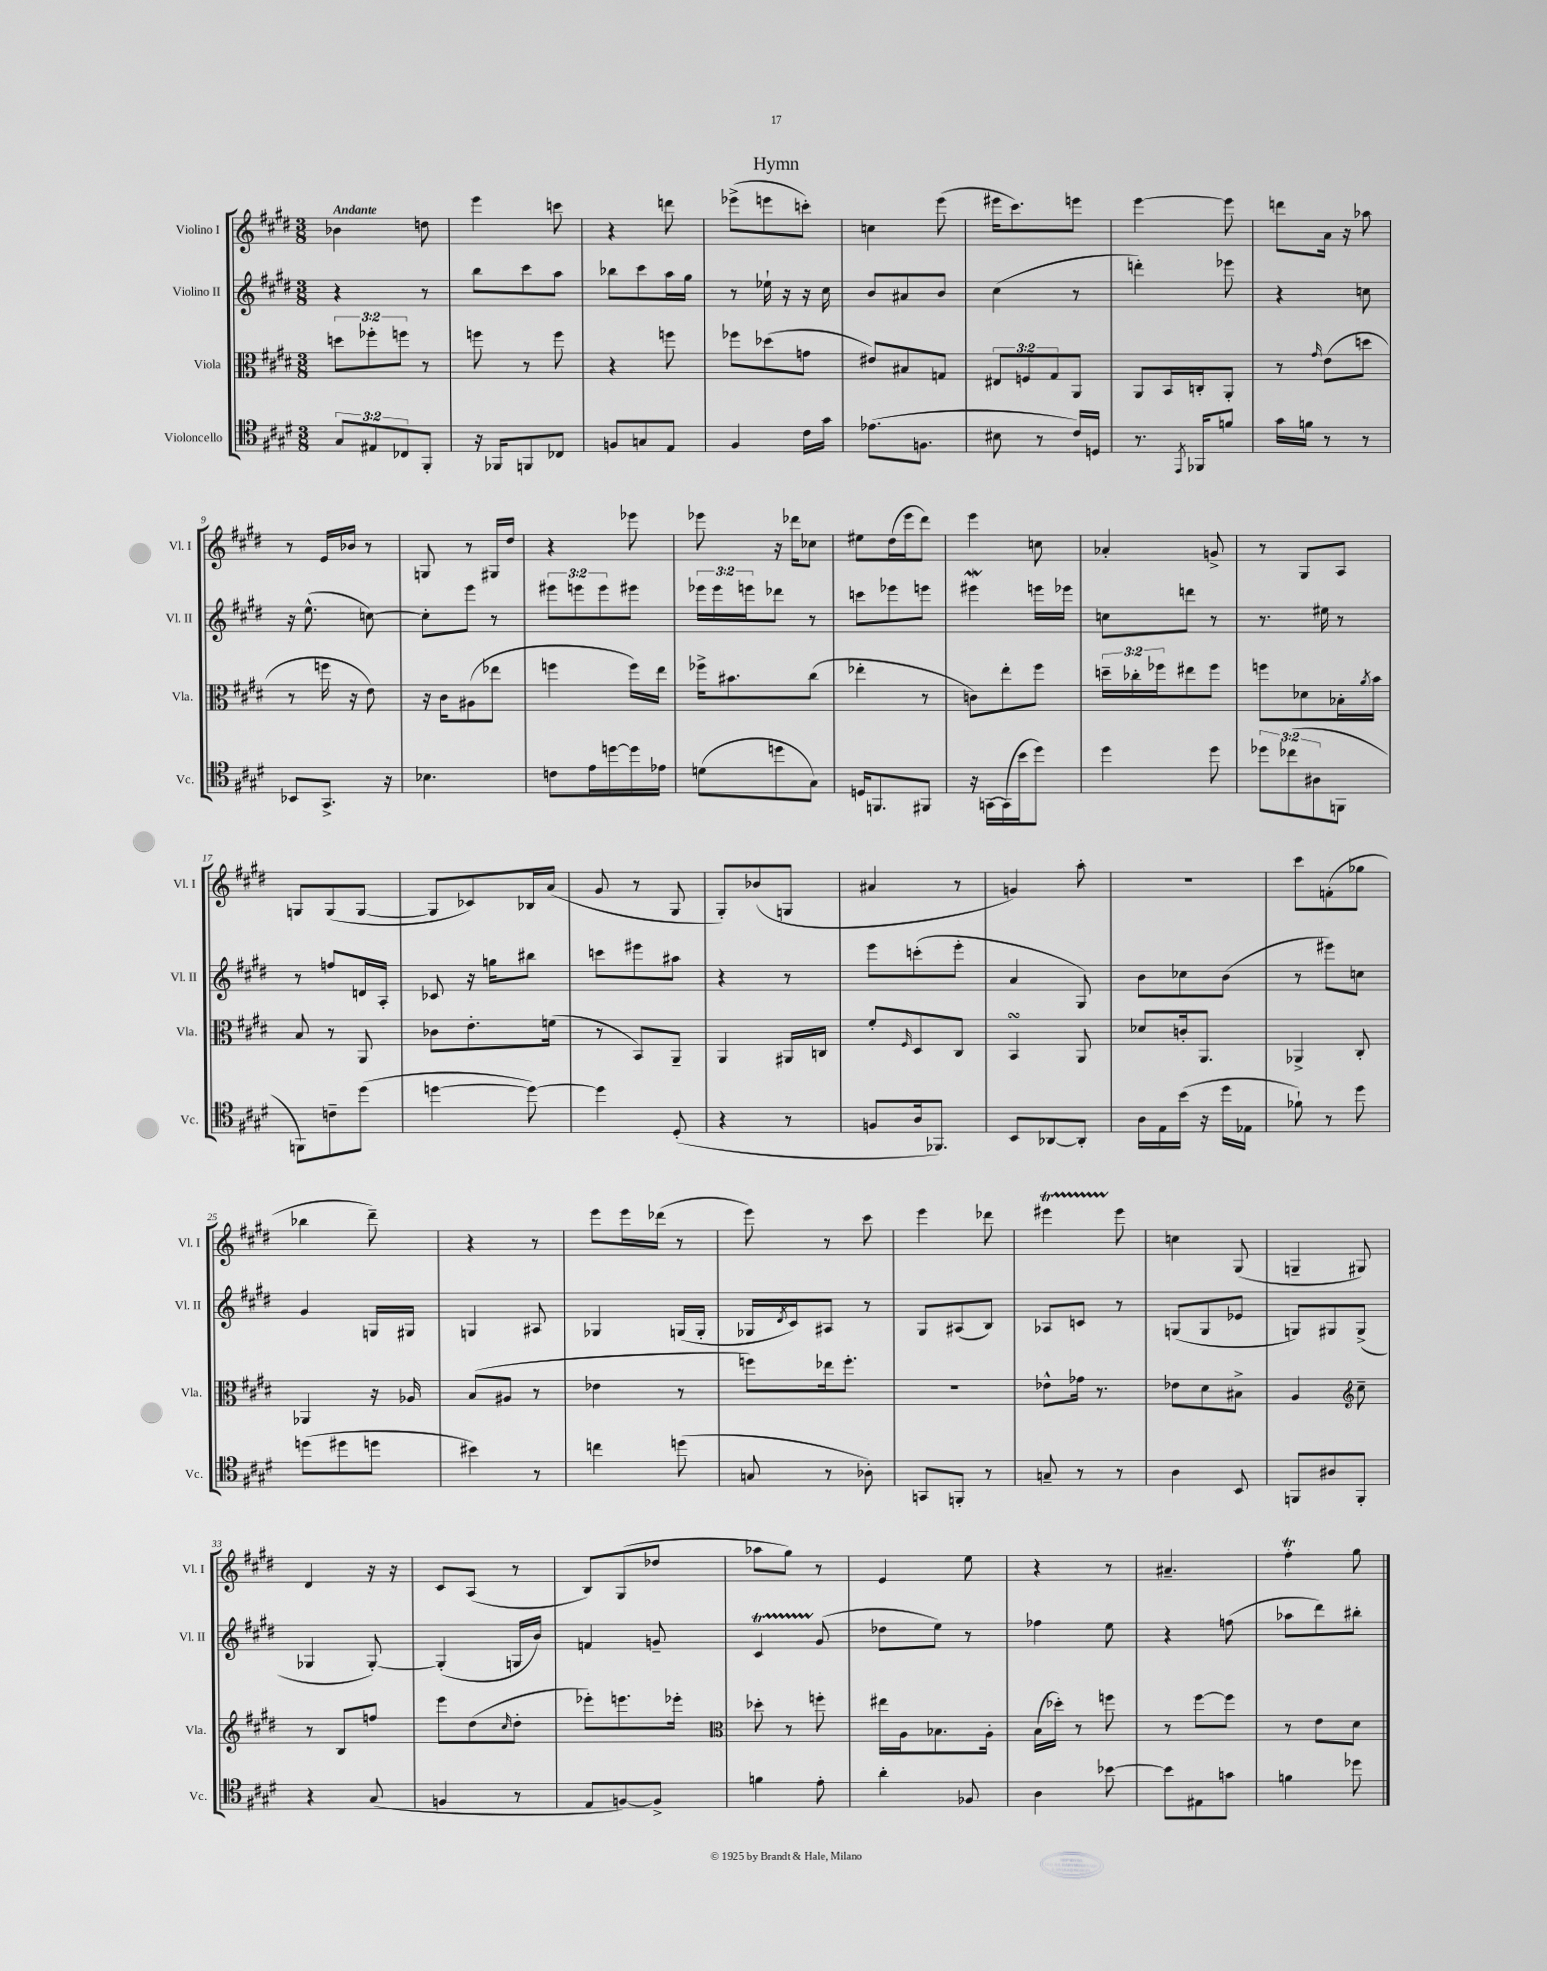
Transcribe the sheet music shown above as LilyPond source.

\header { title = "Hymn" }
<<
\new StaffGroup <<
\new Staff = "s0" \with { instrumentName = "Violino I" shortInstrumentName = "Vl. I" } {
    \clef treble \key e \major \numericTimeSignature \time 3/8 \tempo "Andante"
    bes'4 d''8 |
    e'''4 c'''8 |
    r4 d'''8 |
    ees'''8->( e'''8 c'''8-.) |
    c''4 e'''8( |
    eis'''16 cis'''8.) e'''8 |
    e'''4~ e'''8 |
    d'''8 a'16 r16 aes''8 |
    r8 e'16 bes'16 r8 |
    g8 r8 gis16 dis''16 |
    r4 ees'''8 |
    ees'''8 r16 des'''16 ces''8 |
    eis''8 dis''16( e'''16 dis'''8) |
    e'''4 c''8 |
    aes'4-. g'8-> |
    r8 gis8 a8 |
    g8 g8( g8~ |
    g8 ces'8) bes16 a'16( |
    gis'8 r8 gis8 |
    gis8-.) bes'8( g8 |
    ais'4 r8 |
    g'4) a''8-. |
    R4. |
    cis'''8 f'8-.( ges''8 |
    bes''4 dis'''8--) |
    r4 r8 |
    e'''8 e'''16 des'''16( r8 |
    e'''8) r8 cis'''8 |
    e'''4 des'''8 |
    eis'''4\startTrillSpan eis'''8\stopTrillSpan |
    c''4 gis8( |
    g4-- gis8) |
    dis'4 r16 r16 |
    cis'8 a8( r8 |
    b8) gis8( des''8 |
    aes''8 gis''8) r8 |
    e'4 e''8 |
    r4 r8 |
    ais'4.-- |
    fis''4-.\trill gis''8 \bar "|." |
}
\new Staff = "s1" \with { instrumentName = "Violino II" shortInstrumentName = "Vl. II" } {
    \clef treble \key e \major \numericTimeSignature \time 3/8 \override Staff.TupletNumber.text = #tuplet-number::calc-fraction-text
    r4 r8 |
    b''8 cis'''8 a''8 |
    bes''8 cis'''8 a''16 gis''16 |
    r8 ees''16-! r16 r16 cis''16 |
    b'8 ais'8 b'8 |
    cis''4( r8 |
    d'''4-.) ees'''8 |
    r4 c''8 |
    r16 e''8.-^( c''8~) |
    c''8-. e'''8 r8 |
    \tuplet 3/2 { eis'''8 e'''8 e'''8 } eis'''8 |
    \tuplet 3/2 { ees'''16 ees'''16 e'''16 } des'''8 r8 |
    c'''8 ees'''8 e'''8 |
    eis'''4\mordent e'''16 ees'''16 |
    c''8 d'''8 r8 |
    r8. eis''16 r8 |
    r8 f''8 d'16 a16-. |
    ces'8 r16 g''16 bis''8 |
    c'''8 eis'''8 ais''8 |
    r4 r8 |
    e'''8 c'''8-.( e'''8-. |
    a'4 gis8) |
    b'8 ces''8 b'8( |
    r8 eis'''8) c''8 |
    gis'4 g16 gis16 |
    g4 ais8 |
    ges4 g16( g16-. |
    ges16 \acciaccatura { dis'8 } cis'16) ais8 r8 |
    gis8 ais8( b8) |
    aes8 c'8 r8 |
    g8( g8 ees'8 |
    g8) gis8 gis8->( |
    ges4 ges8~-.) |
    ges4-.( g16 b'16) |
    f'4 g'8-- |
    cis'4\startTrillSpan gis'8\stopTrillSpan( |
    des''8 e''8) r8 |
    fes''4 e''8 |
    r4 f''8( |
    aes''8 dis'''8) bis''8-. \bar "|." |
}
\new Staff = "s2" \with { instrumentName = "Viola" shortInstrumentName = "Vla." } {
    \clef alto \key e \major \numericTimeSignature \time 3/8 \override Staff.TupletNumber.text = #tuplet-number::calc-fraction-text
    \tuplet 3/2 { d''8 fes''8-. f''8 } r8 |
    f''8 r8 f''8 |
    r4 f''8 |
    fes''8 des''8( g'8 |
    eis'8) bis8 g8 |
    \tuplet 3/2 { eis8 f8 gis8 } a,8 |
    a,8 b,16 c16-. a,8-. |
    r8 \grace { gis'16 } e'8( d''8 |
    r8 f''16 r16 e'8) |
    r16 cis'16 ais8( ees''8 |
    f''4 f''16) e''16 |
    fes''16-> bis'8. cis''8( |
    ees''4-. r8 |
    c'8) e''8-. fis''8 |
    \tuplet 3/2 { d''16-- ces''16-. fes''16 } eis''8 fes''8 |
    f''8 des'8 bes16-. \acciaccatura { a'8 } b'16 |
    b8 r8 a,8 |
    ces'8 e'8.-. f'16( |
    r8 b,8) a,8-- |
    a,4 ais,16 c16 |
    fis'8-. \grace { fis16 } dis8 cis8 |
    b,4\turn a,8 |
    des'8 c'16-. a,8. |
    aes,4-> cis8-. |
    aes,4 r16 aes16 |
    b8( ais8 r8 |
    ees'4 r8 |
    f''8) ees''16 f''8.-. |
    R4. |
    ees'8-^ ges'16 r8. |
    ees'8 dis'8 bis8-> |
    a4 \clef treble cis''8-- |
    r8 b8 f''8 |
    e'''8 dis''8( \grace { cis''16 } dis''8-. |
    ees'''8-.) e'''8. ees'''16-. |
    \clef alto des''8-. r8 f''8-. |
    eis''16 a16 bes8. a16-. |
    b16( des''16-.) r8 f''8 |
    r8 fis''8~ fis''8 |
    r8 e'8 dis'8 \bar "|." |
}
\new Staff = "s3" \with { instrumentName = "Violoncello" shortInstrumentName = "Vc." } {
    \clef tenor \key e \major \numericTimeSignature \time 3/8 \override Staff.TupletNumber.text = #tuplet-number::calc-fraction-text
    \tuplet 3/2 { gis8 eis8 ces8 } fis,8-. |
    r16 fes,16 f,8 ces8 |
    f8 g8 e8 |
    fis4 cis'16 gis'16 |
    ees'8.( f8. |
    bis8 r8 cis'16) d16 |
    r8. \acciaccatura { e,8 } fes,16 f'8 |
    gis'16 f'16 r8 r8 |
    bes,8 gis,8.-> r16 |
    bes4. |
    c'8 e'16 d''16~ d''16 ees'16 |
    d'8( d''8 gis8) |
    d16 f,8. fis,8 |
    r16 g,16~ g,16( b'16 dis''8) |
    dis''4 dis''8 |
    \tuplet 3/2 { des''8 ces''8( ais8 } f,8 |
    f,8) c'8-- dis''8( |
    d''4~ d''8~) |
    d''4 dis8-.( |
    r4 r8 |
    f8 a16 fes,8.) |
    b,8 aes,8~ aes,8-. |
    a16 e16 b'16( r16 dis''16 ees16 |
    fes'8-!) r8 dis''8 |
    d''8( dis''8 d''8 |
    bis'4) r8 |
    c''4 d''8( |
    g8 r8 aes8-.) |
    g,8 f,8-. r8 |
    g8-- r8 r8 |
    a4 b,8 |
    f,8 ais8 f,8-. |
    r4 gis8( |
    f4 r8 |
    e8 f8~) f8-> |
    f'4 e'8-. |
    a'4-. fes8 |
    a4 bes'8~ |
    bes'8 eis8 g'8 |
    f'4 des''8 \bar "|." |
}
>>
>>
